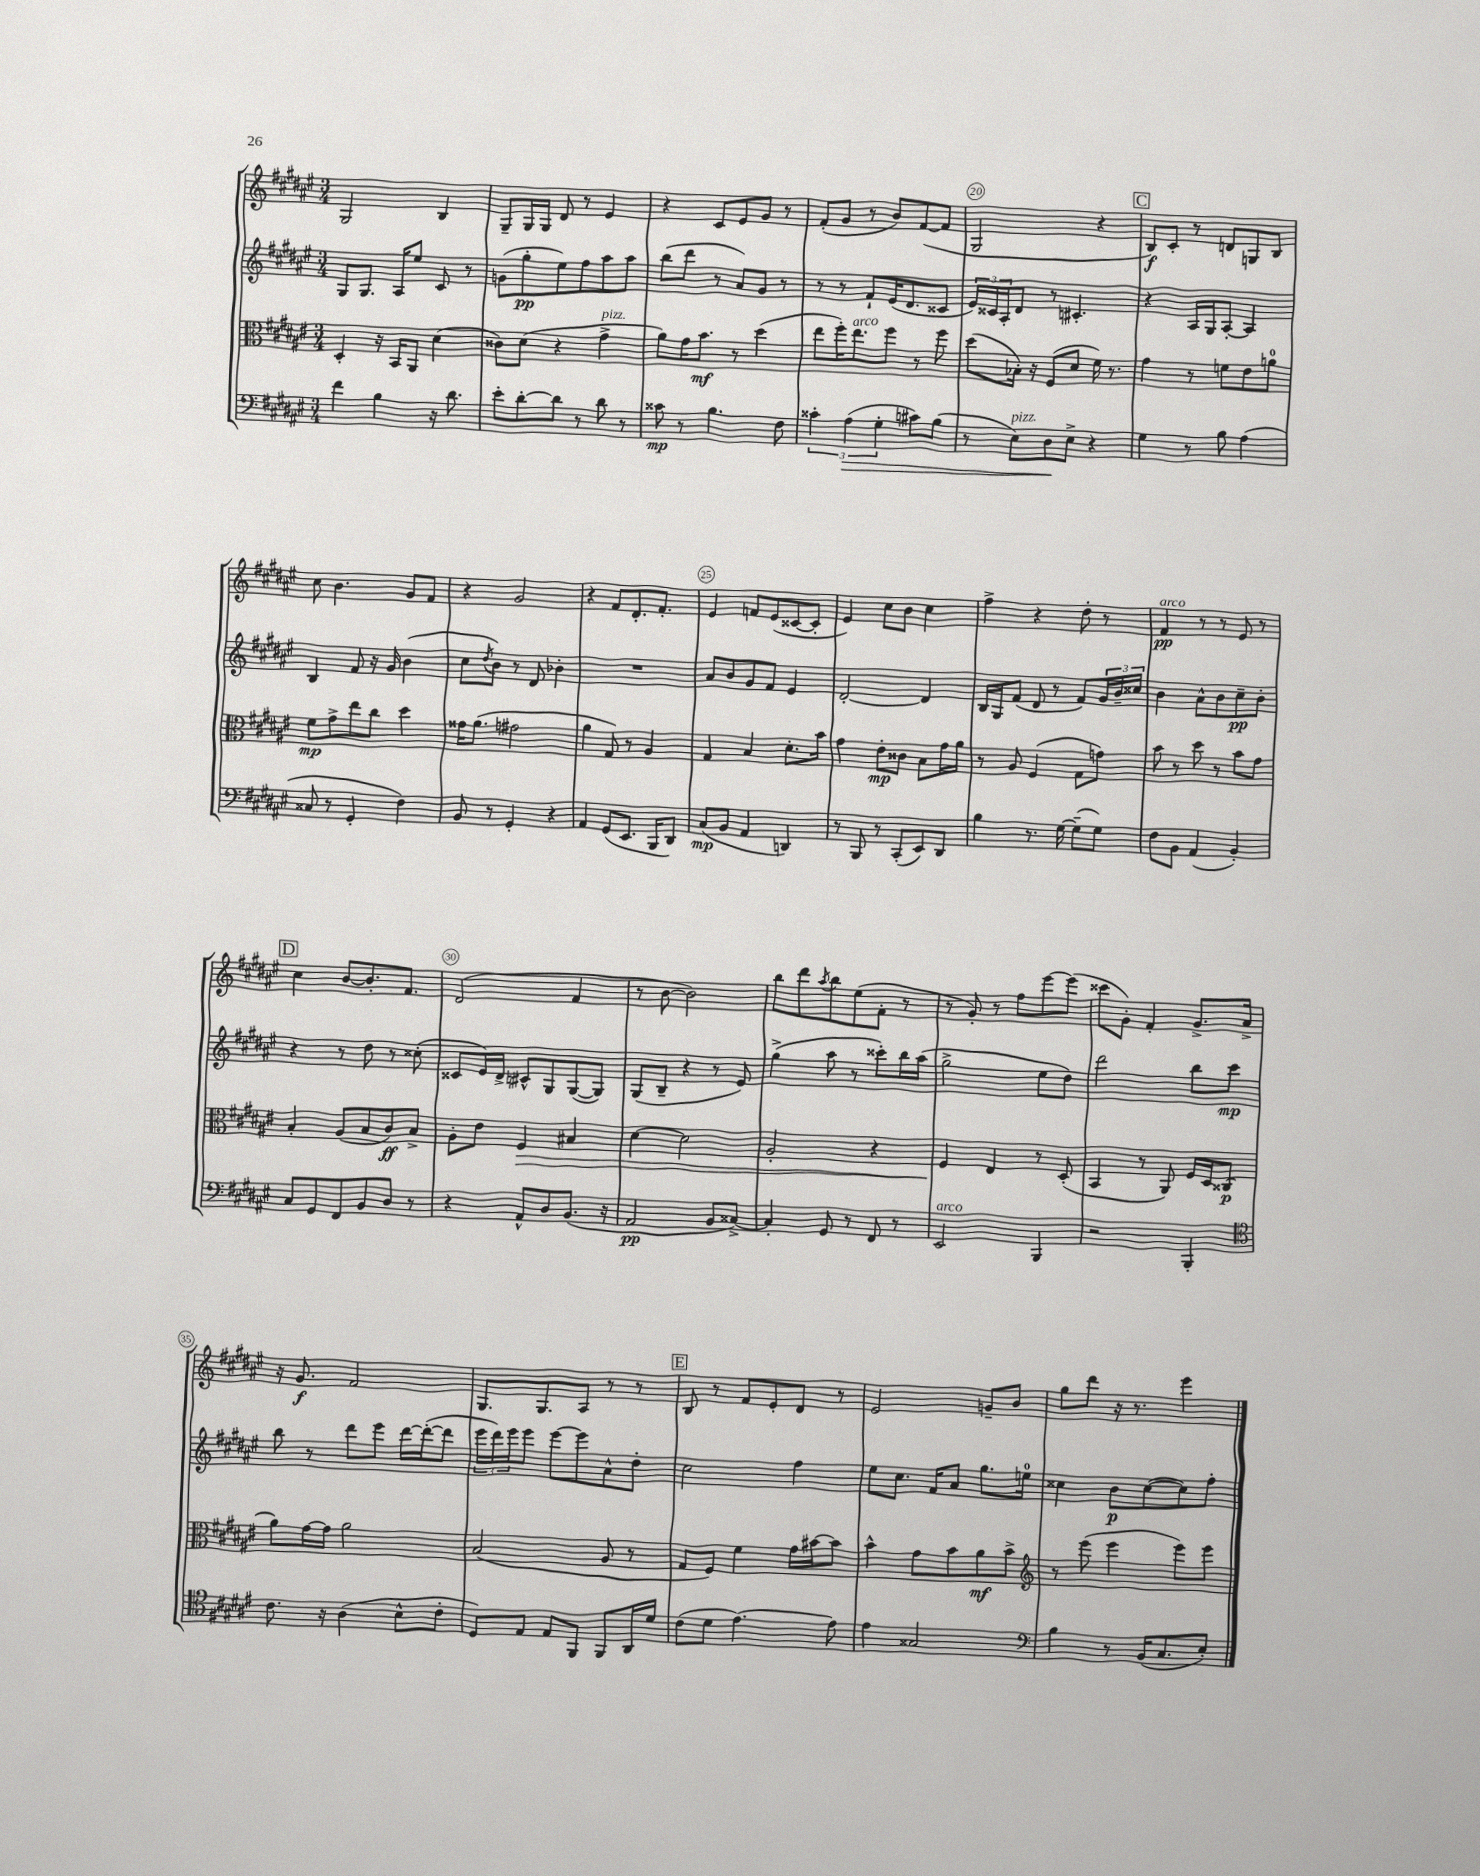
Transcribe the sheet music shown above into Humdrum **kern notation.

**kern	**dynam	**kern	**dynam	**kern	**dynam	**kern	**dynam
*part4	*part4	*part3	*part3	*part2	*part2	*part1	*part1
*staff4	*staff4	*staff3	*staff3	*staff2	*staff2	*staff1	*staff1
*clefF4	*	*clefC3	*	*clefG2	*	*clefG2	*
*k[f#c#g#d#a#e#]	*	*k[f#c#g#d#a#e#]	*	*k[f#c#g#d#a#e#]	*	*k[f#c#g#d#a#e#]	*
*M3/4	*	*M3/4	*	*M3/4	*	*M3/4	*
=16	=16	=16	=16	=16	=16	=16	=16
4f#\	.	4D#'/	.	8G#/L	.	2G#/	.
.	.	.	.	8.G#/J	.	.	.
4B\	.	16r	.	.	.	.	.
.	.	16BB/KL	.	16A#/KL	.	.	.
.	.	8AA#/J	.	8ee#/J	.	.	.
16r	.	(4d#\	.	8c#/	.	4B/	.
8.d#\	.	.	.	.	.	.	.
.	.	.	.	8r	.	.	.
=17	=17	=17	=17	=17	=17	=17	=17
8e#'\L	.	8c##X\L)	.	(8gn\L	.	8G#~/L	.
[8d#'\	.	(8d#\J	.	8gg#'\	pp	16G#/L	.
.	.	.	.	.	.	16G#/JJ	.
8d#\J]	.	4r	.	8ee#\)	.	8d#/	.
8r	.	.	.	8ff#\	.	8r	.
!	!	!LO:TX:a:i:t=pizz.	!	!	!	!	!
8d#\	.	4g#^\	.	8aa#\	.	4e#/	.
8r	.	.	.	8aa#\J	.	.	.
=18	=18	=18	=18	=18	=18	=18	=18
8c##X\	mp	8a#\L)	.	(8bb\L	.	4r	.
8r	.	16g#\K	.	8ddd#\J	.	.	.
.	.	8.b\J	mf	.	.	.	.
4.B\	.	.	.	8r	.	8c#/L	.
.	.	8r	.	8a#/L)	.	8e#/	.
.	.	(4dd#\	.	8g#/J	.	8g#/J	.
8F#\	.	.	.	8r	.	8r	.
=19	=19	=19	=19	=19	=19	=19	=19
6c##X'\	.	8ee#\L	.	8r	.	(8f#'/L	.
.	.	16ff#'\K)	.	8r	.	8g#/J	.
!	!LO:HP:b	!	!	!	!	!	!
(6A#\	>	.	.	.	.	.	.
!	!	!LO:TX:a:i:t=arco	!	!	!	!	!
.	.	8.ee#\	.	.	.	.	.
.	.	.	.	8f#`/L	.	8r	.
6G#'\	.	.	.	.	.	.	.
.	.	8ff#\J	.	(16e#/K	.	8b/L)	.
.	.	.	.	8.d#/	.	.	.
8c#X\L)	.	8r	.	.	.	([8f#/	.
(8B\J	.	8ff#\	.	8c##X/J	.	8f#/J]	.
=20	=20	=20	=20	=20	=20	=20	=20
8r	.	(8dd#\L	.	24e#/LL)	.	2G#/	.
.	.	.	.	24c##X/	.	.	.
.	.	.	.	24A#'/J	.	.	.
!LO:TX:a:i:t=pizz.	!	!	!	!	!	!	!
8E#\L)	.	16B-X'\Jk)	.	8d#/J	.	.	.
.	.	16r	.	.	.	.	.
8D#\	.	(8F#/L	.	8r	.	.	.
8E#^\J	]	8d#/J	.	4.c#X'/	.	.	.
4r	.	16f#\)	.	.	.	4r	.
.	.	8.r	.	.	.	.	.
!!LO:REH:place=s1:t=C
=21	=21	=21	=21	=21	=21	=21	=21
4G#\	.	4g#\	.	4r	.	8B/L)	f
.	.	.	.	.	.	8c#'/J	.
8r	.	8r	.	16A#/LL	.	8r	.
.	.	.	.	16G#/J	.	.	.
8B\	.	8fn\L	.	[8A#'/J	.	8dn/L	.
(4A#\	.	8e#\	.	4A#/]	.	8Gn/	.
.	.	8an\J	.	.	.	8B/J	.
!!LO:LB:g=z
=22	=22	=22	=22	=22	=22	=22	=22
8C##X/	.	8f#\L	mp	4B/	.	8cc#\	.
8r	.	8g#^\	.	.	.	4.b\	.
4GG#'/	.	8ee#\	.	8f#/	.	.	.
.	.	8cc#\J	.	16r	.	.	.
.	.	.	.	16g#/	.	.	.
4F#\)	.	4dd#\	.	(4b\	.	8g#/L	.
.	.	.	.	.	.	8f#/J	.
=23	=23	=23	=23	=23	=23	=23	=23
8BB/	.	16g##X\KL	.	8cc#\L	.	4r	.
.	.	(8.a#\J	.	.	.	.	.
.	.	.	.	8qdd#/	.	.	.
8r	.	.	.	8b\J)	.	.	.
4GG#'/	.	2g#X\	.	8r	.	2g#/	.
.	.	.	.	8d#/	.	.	.
4r	.	.	.	4b-X'\	.	.	.
=24	=24	=24	=24	=24	=24	=24	=24
4AA#/	.	4a#\	.	2.r	.	4r	.
(8GG#/L	.	8G#/)	.	.	.	8f#/L	.
8.EE#/J	.	8r	.	.	.	8.d#'/	.
.	.	4A#/	.	.	.	.	.
16BBB/KL	.	.	.	.	.	8.f#'/J	.
8DD#/J)	.	.	.	.	.	.	.
=25	=25	=25	=25	=25	=25	=25	=25
(8C#/L	mp	4G#/	.	8a#/L	.	4e#/	.
8BB/J	.	.	.	8b/	.	.	.
4AA#/	.	4B/	.	8g#/	.	8fn/L	.
.	.	.	.	8f#/J	.	(8e#/	.
4DDn/)	.	8.d#'\L	.	4e#/	.	[8c##X/	.
.	.	.	.	.	.	8c##'/J]	.
.	.	16b\Jk	.	.	.	.	.
=26	=26	=26	=26	=26	=26	=26	=26
8r	.	4g#\	.	[2d#'/	.	4e#/)	.
8BBB/	.	.	.	.	.	.	.
8r	.	8e#'\L	mp	.	.	8cc#\L	.
(8CC#'/L	.	8c##X\J	.	.	.	8b\J	.
8EE#/)	.	8B\L	.	4d#/]	.	4cc#\	.
8DD#/J	.	16g#\L	.	.	.	.	.
.	.	16a#\JJ	.	.	.	.	.
=27	=27	=27	=27	=27	=27	=27	=27
4B\	.	8r	.	16B/LL	.	4ff#^\	.
.	.	.	.	16G#/J	.	.	.
.	.	8A#/	.	(8f#/J	.	.	.
8.r	.	(4F#/	.	8d#/	.	4r	.
.	.	.	.	8r	.	.	.
[16G#\	.	.	.	.	.	.	.
(8G#~\L]	.	8G#\L	.	8f#/L)	.	8dd#'\	.
8G#\J)	.	8gn\J)	.	24g#/L	.	8r	.
.	.	.	.	24b~/	.	.	.
.	.	.	.	24cc##X/JJ	.	.	.
=28	=28	=28	=28	=28	=28	=28	=28
!	!	!	!	!	!	!LO:TX:a:i:t=arco	!
8F#\L	.	8b\	.	4b\	.	4f#/	pp
8BB\J	.	8r	.	.	.	.	.
(4AA#/	.	8dd#\	.	8a#^^\L	.	8r	.
.	.	8r	.	8b\	.	8r	.
4BB'/)	.	8b\L	.	8cc#~\	pp	8e#/	.
.	.	8g#\J	.	8b'\J	.	8r	.
!!LO:LB:g=z
!!LO:REH:place=s1:t=D
=29	=29	=29	=29	=29	=29	=29	=29
8C#/L	.	4B'/	.	4r	.	4cc#\	.
8GG#/	.	.	.	.	.	.	.
8FF#/	.	(8A#/L	.	8r	.	[8b/L	.
8BB/	.	8B/	.	8dd#\	.	8.b'/]	.
8D#/J	.	8c#/)	ff	8r	.	.	.
.	.	.	.	.	.	8.f#/J	.
8r	.	8B^/J	.	(8cc##X'\	.	.	.
=30	=30	=30	=30	=30	=30	=30	=30
4r	.	8A#'\L	.	8c##X/L	.	(2d#/	.
.	.	8e#\J	.	16e#/L)	.	.	.
.	.	.	.	16d#^/JJ	.	.	.
!	!	!	!LO:HP:b	!	!	!	!
8AA#^^/L	.	4F#/	>	8c#X^^/L	.	.	.
8D#/	.	.	.	8G#/	.	.	.
(8.BB/J	.	4B#X/	.	([8G#/	.	4f#/	.
.	.	.	.	8G#/J])	.	.	.
16r	.	.	.	.	.	.	.
=31	=31	=31	=31	=31	=31	=31	=31
2AA#/	pp	[4d#\	.	(8G#/L	.	8r	.
.	.	.	.	8B~/J	.	[8b\	.
.	.	2d#\]	.	4r	.	2b\])	.
8BB/L	.	.	.	8r	.	.	.
[8C##X^/J)	.	.	.	8e#/)	.	.	.
=32	=32	=32	=32	=32	=32	=32	=32
4C##'/]	.	2A#'/	.	(4gg#^\	.	8bb\L	.
.	.	.	.	.	.	8ddd#\	.
.	.	.	.	.	.	8qaa#/	.
8GG#/	.	.	.	8aa#\	.	8bb\	.
8r	.	.	.	8r	.	(8ee#\	.
8FF#/	.	4r	.	8ccc##X'\L)	.	8f#'\J	.
8r	.	.	.	16bb\L	.	8r	.
.	.	.	.	(16aa#\JJ	.	.	.
=33	=33	=33	=33	=33	=33	=33	=33
!LO:TX:a:i:t=arco	!	!	!	!	!	!	!
2EE#/	.	4F#/	.	2gg#^\	.	8r	.
.	.	.	.	.	.	8g#'/)	.
.	.	4E#/	]	.	.	8r	.
.	.	.	.	.	.	8ff#\L	.
4BBB/	.	8r	.	8ee#\L	.	[8eee#\	.
.	.	(8D#'/	.	8dd#\J)	.	(8eee#\J]	.
=34	=34	=34	=34	=34	=34	=34	=34
2r	.	4BB/	.	2ddd#\	.	8ccc##X\L	.
.	.	.	.	.	.	8g#'\J)	.
.	.	8r	.	.	.	4f#'/	.
.	.	8AA#/)	.	.	.	.	.
4BBB'/	.	16F#/LL	.	8bb\L	.	8.g#^/L	.
.	.	16D#/J	.	.	.	.	.
.	.	(8C##X/J	p	8ccc#\J	mp	.	.
.	.	.	.	.	.	16a#^/Jk	.
!!LO:LB:g=z
=35	=35	=35	=35	=35	=35	=35	=35
*clefC4	*	*	*	*	*	*	*
8.c#\	.	8a#\L)	.	8bb\	.	16r	.
.	.	.	.	.	.	8.g#/	f
.	.	[16g#\L	.	8r	.	.	.
16r	.	16g#\JJ]	.	.	.	.	.
(4A#\	.	2a#\	.	8ddd#\L	.	2f#/	.
.	.	.	.	8eee#\J	.	.	.
8B^^\L	.	.	.	[16ddd#\LL	.	.	.
.	.	.	.	(16ddd#'\J_	.	.	.
8c#'\J	.	.	.	8ddd#\J]	.	.	.
=36	=36	=36	=36	=36	=36	=36	=36
8D#/L)	.	(2B/	.	24eee#\LL	.	8.G#/L	.
.	.	.	.	24ddd#\)	.	.	.
.	.	.	.	24eee#\J	.	.	.
8E#/J	.	.	.	8eee#\J	.	.	.
.	.	.	.	.	.	8.G#/	.
8E#/L	.	.	.	[8eee#\L	.	.	.
8FF#/J	.	.	.	8eee#\]	.	8A#/J	.
8FF#/L	.	8A#/	.	8a#^^\	.	8r	.
16AA#/L	.	8r	.	8dd#'\J	.	8r	.
16d#/JJ	.	.	.	.	.	.	.
!!LO:REH:place=s1:t=E
=37	=37	=37	=37	=37	=37	=37	=37
(8c#\L	.	8G#/L	.	2cc#\	.	8B/	.
8d#\J	.	8F#/J)	.	.	.	8r	.
[4.e#\)	.	4f#\	.	.	.	8f#/L	.
.	.	.	.	.	.	8e#'/	.
.	.	16g#\LL	.	4ff#\	.	8d#/J	.
.	.	[16b#X\J	.	.	.	.	.
8e#\]	.	8b#\J]	.	.	.	8r	.
=38	=38	=38	=38	=38	=38	=38	=38
4e#\	.	4b^^\	.	8ee#\L	.	2e#/	.
.	.	.	.	8.cc#\J	.	.	.
2G##X/	.	8g#\L	.	.	.	.	.
.	.	.	.	16f#/KL	.	.	.
.	.	8b\	.	8a#/J	.	.	.
.	.	8a#\	mf	8.gg#\L	.	8gn~/L	.
.	.	8b^\J	.	.	.	8b/J	.
.	.	.	.	16een\Jk	.	.	.
=39	=39	=39	=39	=39	=39	=39	=39
*clefF4	*	*clefG2	*	*	*	*	*
4B\	.	8r	.	4cc##X\	.	8gg#\L	.
.	.	(8eee#\	.	.	.	8ddd#\J	.
8r	.	4eee#\	.	8b\L	p	16r	.
.	.	.	.	.	.	8.r	.
(16BB/KL	.	.	.	([8cc##\	.	.	.
8.C#/	.	.	.	.	.	.	.
.	.	8eee#\L)	.	8cc##\])	.	4eee#\	.
8E#'/J)	.	8eee#\J	.	8ff#'\J	.	.	.
==	==	==	==	==	==	==	==
*-	*-	*-	*-	*-	*-	*-	*-
